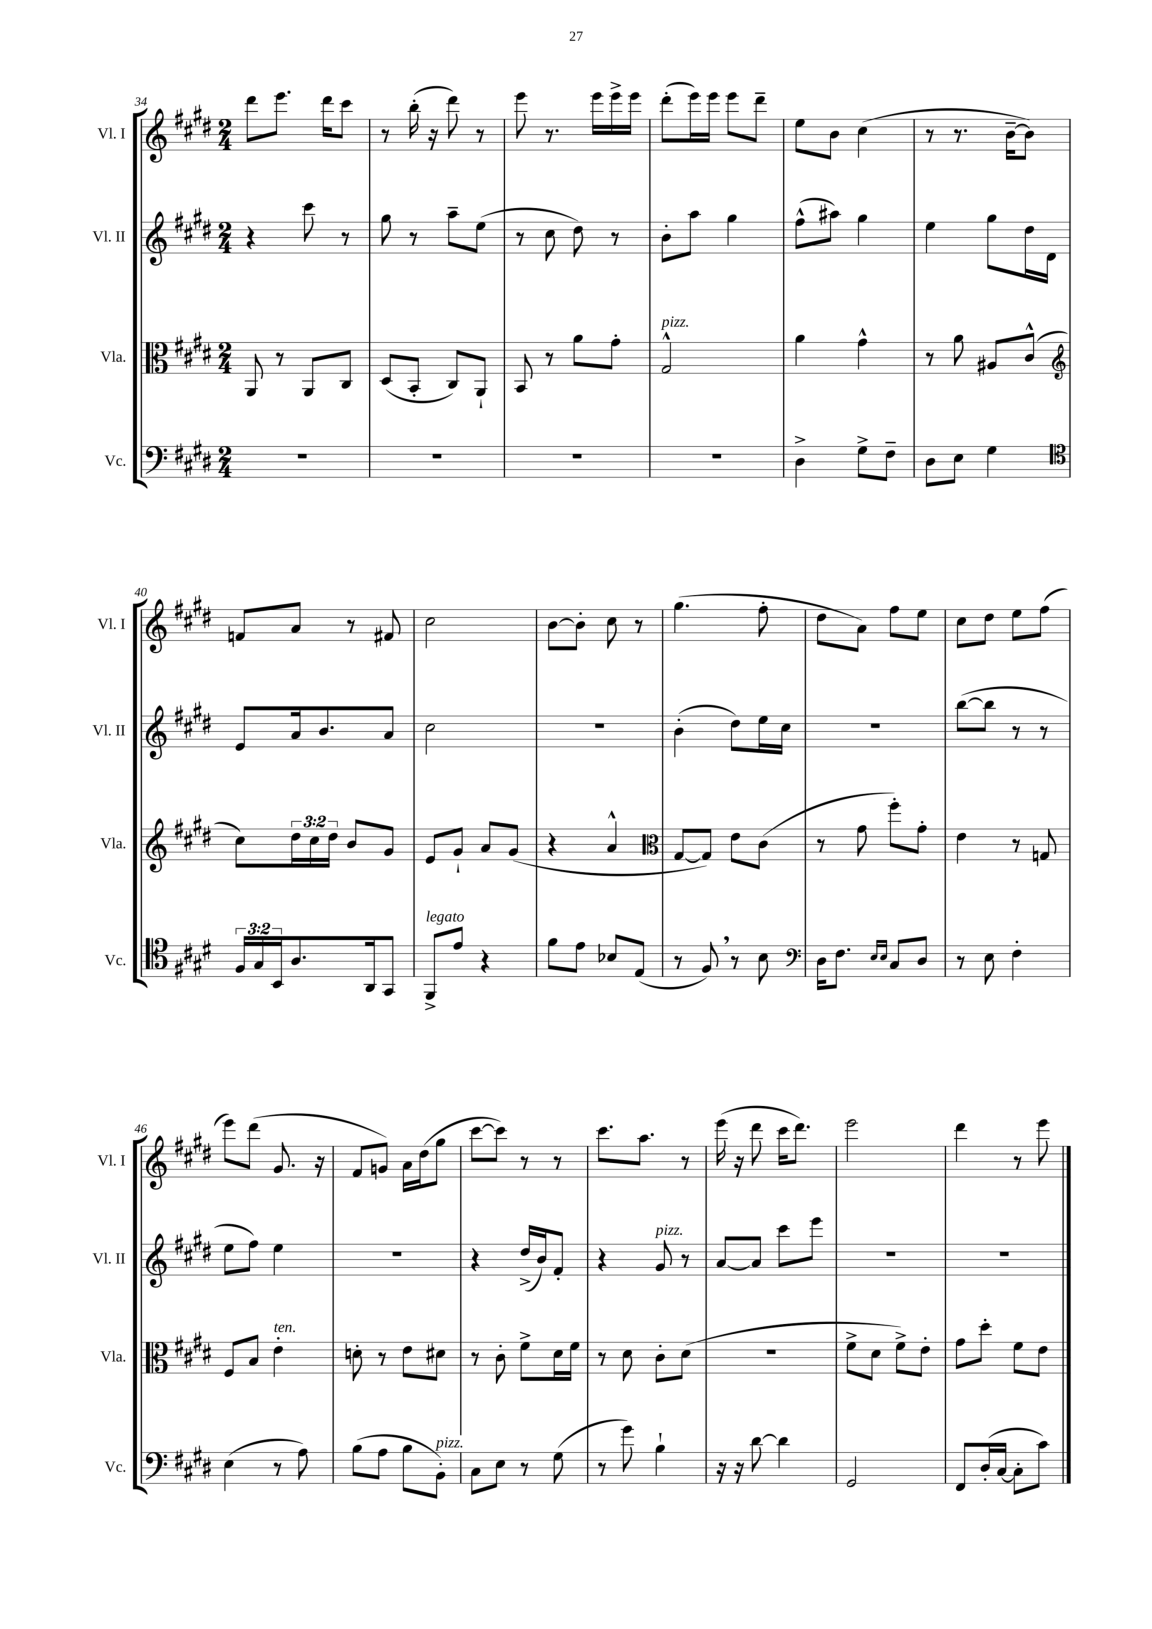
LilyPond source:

<<
\new StaffGroup <<
\new Staff = "s0" \with { instrumentName = "Vl. I" shortInstrumentName = "Vl. I" } {
    \clef treble \key e \major \numericTimeSignature \time 2/4
    dis'''8 e'''8. dis'''16 cis'''8 |
    r8 b''16-.( r16 dis'''8) r8 |
    e'''8 r8. e'''16 e'''16-> e'''16 |
    dis'''8-.( e'''16) e'''16 e'''8 dis'''8-- |
    e''8 b'8 cis''4( |
    r8 r8. b'16~-- b'8) |
    f'8 a'8 r8 fis'8 |
    cis''2 |
    b'8~ b'8-. cis''8 r8 |
    gis''4.( fis''8-. |
    dis''8 a'8) fis''8 e''8 |
    cis''8 dis''8 e''8 fis''8( |
    e'''8) dis'''8( gis'8. r16 |
    fis'8 g'8) a'16 dis''16( gis''8 |
    cis'''8~ cis'''8) r8 r8 |
    cis'''8. a''8. r8 |
    e'''16( r16 dis'''8 cis'''16 dis'''8.) |
    e'''2 |
    dis'''4 r8 e'''8 \bar "|." |
}
\new Staff = "s1" \with { instrumentName = "Vl. II" shortInstrumentName = "Vl. II" } {
    \clef treble \key e \major \numericTimeSignature \time 2/4
    r4 cis'''8 r8 |
    gis''8 r8 a''8-- e''8( |
    r8 cis''8 dis''8) r8 |
    b'8-. a''8 gis''4 |
    fis''8-^( ais''8) gis''4 |
    e''4 gis''8 dis''16 dis'16 |
    e'8 a'16 b'8. a'8 |
    cis''2 |
    R2 |
    b'4-.( dis''8) e''16 cis''16 |
    r2 |
    b''8~( b''8 r8 r8 |
    e''8 fis''8) e''4 |
    R2 |
    r4 dis''16->( b'16) fis'8-. |
    r4 gis'8^\markup { \italic "pizz." } r8 |
    a'8~ a'8 cis'''8 e'''8 |
    r2 |
    R2 \bar "|." |
}
\new Staff = "s2" \with { instrumentName = "Vla." shortInstrumentName = "Vla." } {
    \clef alto \key e \major \numericTimeSignature \time 2/4 \override Staff.TupletNumber.text = #tuplet-number::calc-fraction-text
    a,8 r8 a,8 cis8 |
    dis8( b,8-. cis8) a,8-! |
    b,8 r8 a'8 gis'8-. |
    gis2-^^\markup { \italic "pizz." } |
    a'4 gis'4-^ |
    r8 a'8 ais8 cis'8-^( |
    \clef treble cis''8) \tuplet 3/2 { dis''16 cis''16 dis''16 } b'8 gis'8 |
    e'8 gis'8-! a'8 gis'8( |
    r4 a'4-^ |
    \clef alto gis8~ gis8) e'8 cis'8( |
    r8 gis'8 fis''8-.) gis'8-. |
    e'4 r8 g8 |
    fis8 b8 e'4-.^\markup { \italic "ten." } |
    d'8-. r8 e'8 dis'8 |
    r8 cis'8-. fis'8-> dis'16 fis'16 |
    r8 dis'8 cis'8-. dis'8( |
    R2 |
    fis'8-> dis'8 fis'8->) e'8-. |
    gis'8 dis''8-. fis'8 e'8 \bar "|." |
}
\new Staff = "s3" \with { instrumentName = "Vc." shortInstrumentName = "Vc." } {
    \clef bass \key e \major \numericTimeSignature \time 2/4 \override Staff.TupletNumber.text = #tuplet-number::calc-fraction-text
    R2 |
    R2 |
    R2 |
    R2 |
    dis4-> gis8-> fis8-- |
    dis8 e8 gis4 |
    \clef tenor \tuplet 3/2 { fis16 gis16 b,16 } a8. a,16 gis,8 |
    fis,8->^\markup { \italic "legato" } e'8 r4 |
    fis'8 e'8 bes8 e8( |
    r8 fis8) \breathe r8 b8 |
    \clef bass dis16 fis8. \grace { e16 e16 } cis8 dis8 |
    r8 e8 fis4-. |
    e4( r8 a8) |
    b8( a8 b8 b,8-.^\markup { \italic "pizz." }) |
    cis8 e8 r8 gis8( |
    r8 gis'8) b4-! |
    r16 r16 dis'8~ dis'4 |
    gis,2 |
    fis,8 dis16-.( cis16~ cis8-. cis'8) \bar "|." |
}
>>
>>
\layout { \context { \Score currentBarNumber = #34 } }
